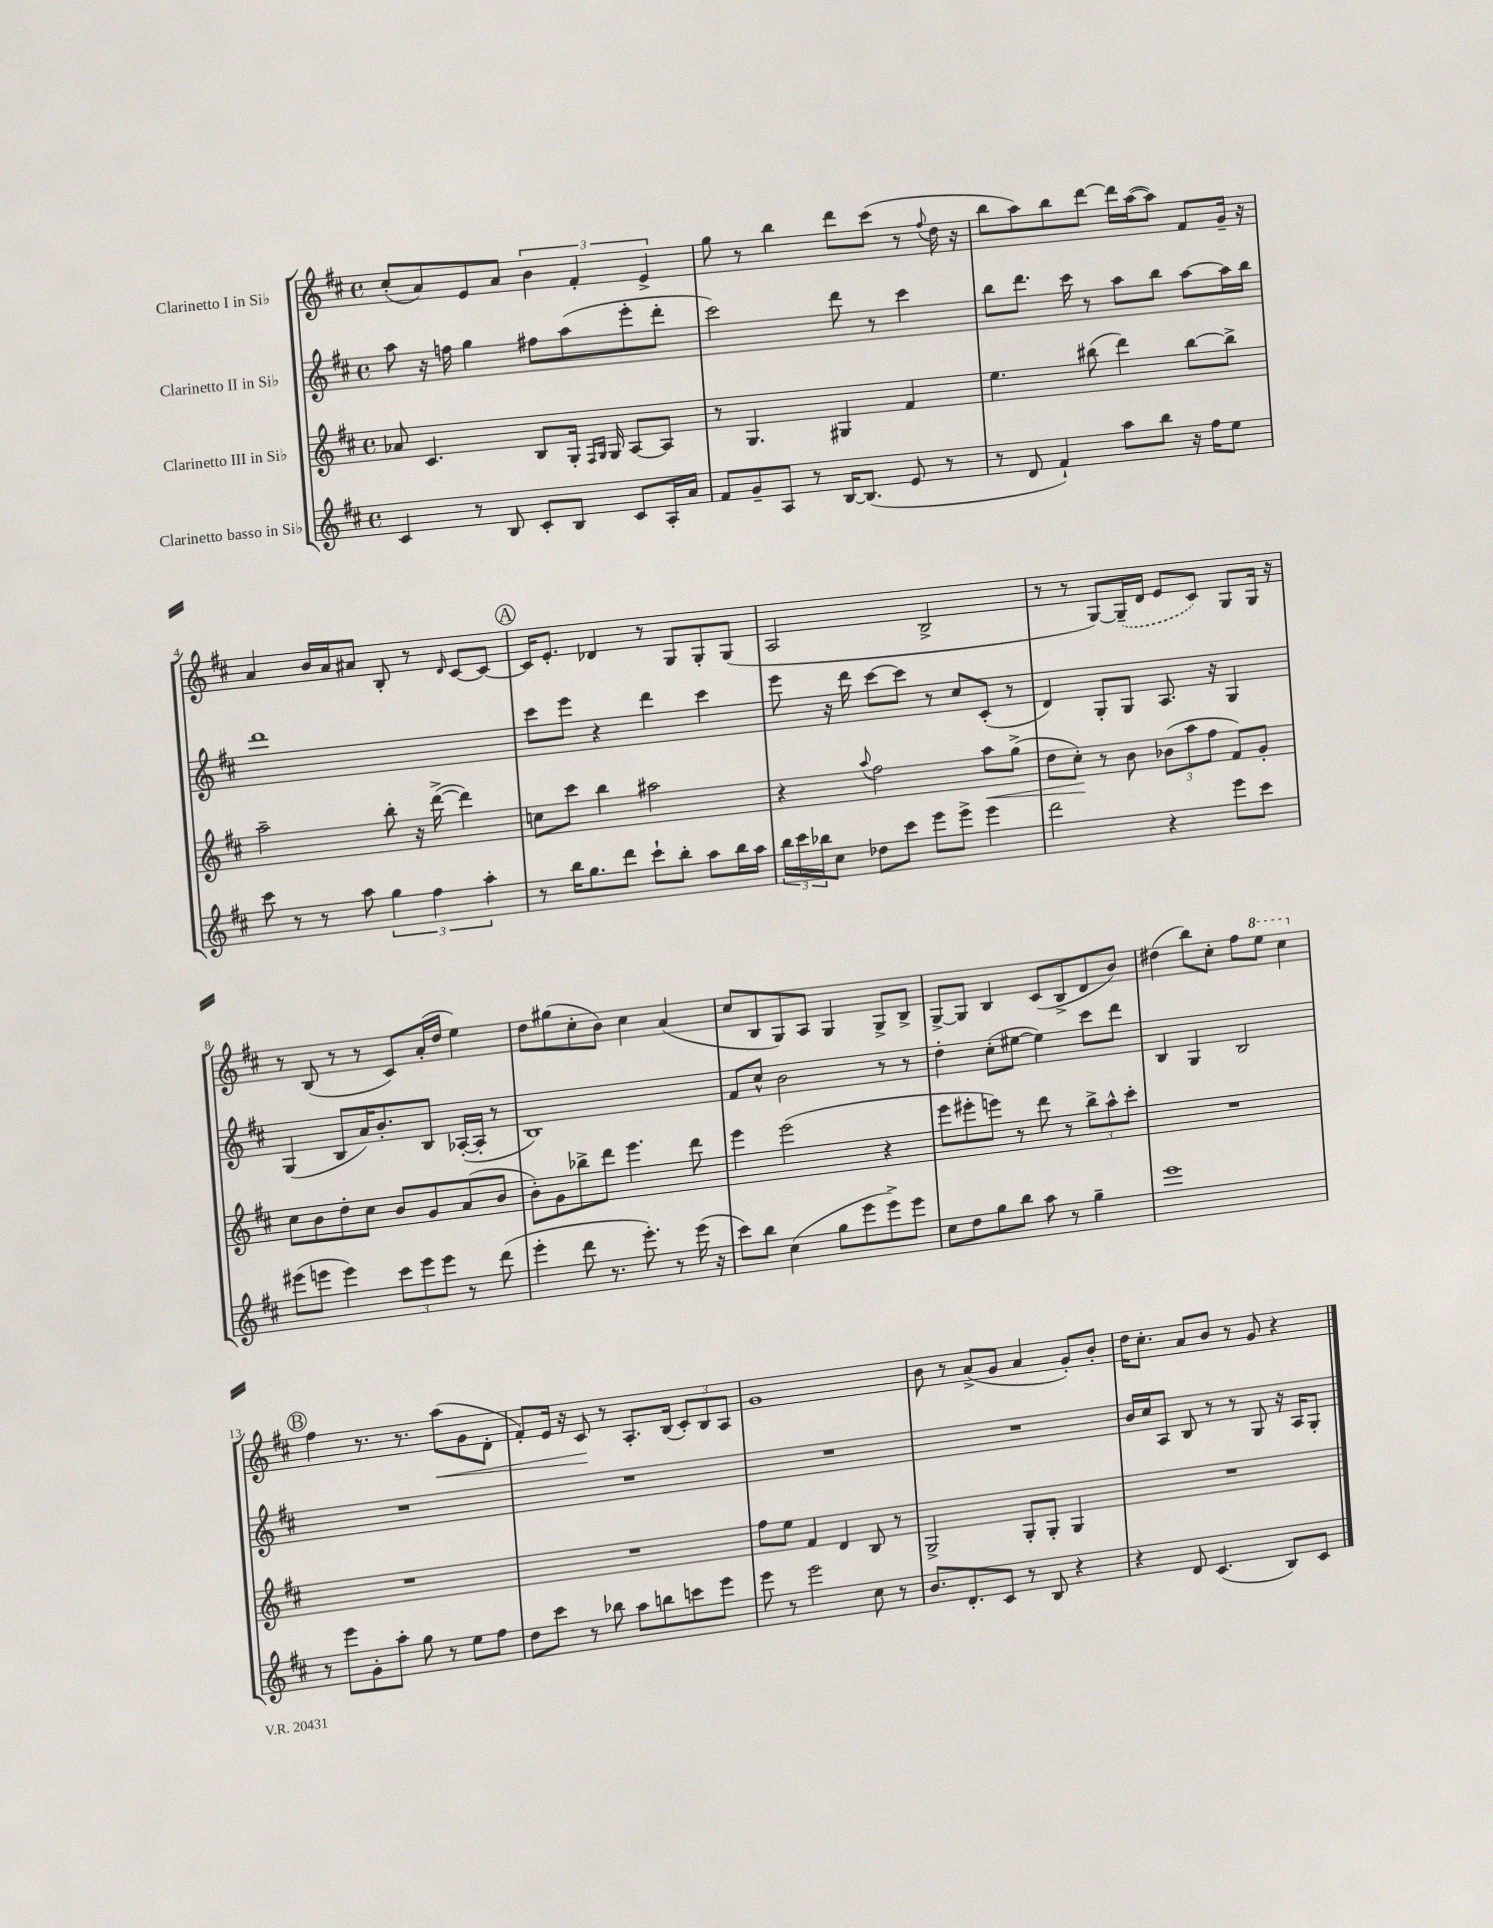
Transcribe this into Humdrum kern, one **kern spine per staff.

**kern	**kern	**kern	**kern
*staff4	*staff3	*staff2	*staff1
*clefG2	*clefG2	*clefG2	*clefG2
*k[f#c#]	*k[f#c#]	*k[f#c#]	*k[f#c#]
*M4/4	*M4/4	*M4/4	*M4/4
*met(c)	*met(c)	*met(c)	*met(c)
4c#	8a-	8aa	(8cc#'
.	4.c#	16r	8a)
.	.	16ff	.
8r	.	4gg	8e
8B	.	.	8a
8c#'	8B	8ff#	6b
8B	16G'	(8aa	.
.	.	.	6f#'
.	16qqF#	.	.
.	16qqG	.	.
.	16G	.	.
8c#	[8A	8eee'	.
.	.	.	6e^
16A'	8A]	8ddd'	.
16a	.	.	.
=	=	=	=
8f#	8r	2ccc#)	8gg
8g~	4.G	.	8r
8A	.	.	4bb
8r	.	.	.
[16B	4G#	8ddd	8ddd
(8.B]	.	.	.
.	.	8r	(8ccc#
8e	4f#	4ccc#	8r
.	.	.	8qqff#
8r	.	.	16dd
.	.	.	16r
=	=	=	=
8r	4.ee	8bb	8bb
8d	.	8.ddd	8aa)
4f#`)	.	.	8bb
.	.	16ccc#	.
.	(8bb#	8r	[8ddd
8aa	4ddd)	8aa	16ddd]
.	.	.	([16aa
8bb	.	8bb	8aa])
16r	[8bb#	[8aa	8f#
16ff#	.	.	.
8ee	8bb#^]	16aa]	16g~
.	.	16bb	16r
=	=	=	=
8ccc#	2aa~	1ddd	4a
8r	.	.	.
8r	.	.	16b
.	.	.	16a
8aa	.	.	8a#
6gg	8bb'	.	8B'
.	16r	.	8r
6ff#	.	.	.
.	([16ddd^	.	.
.	.	.	16qqd
.	4ddd])	.	[8c#
6aa'	.	.	.
.	.	.	8c#_
=	=	=	=
8r	8cc	8ccc#	16c#]
.	.	.	8.e'
16bb	8ccc#	8eee	.
8.gg	.	.	.
.	4bb	4r	4d-
8ddd	.	.	.
8ccc#`	2aa#	4ddd	8r
8bb'	.	.	8G
8aa	.	4ccc#	8G'
16bb	.	.	(8G
16aa	.	.	.
=	=	=	=
24bb	4r	8eee	2A
24ccc#	.	.	.
24bb-	.	.	.
8cc#	.	16r	.
.	.	16ddd	.
.	8qqaa	.	.
8dd-	2ff#	[8ccc#	.
8ccc#	.	8ccc#]	.
8eee	.	8r	2B^
8eee^	.	8cc#	.
4eee	8aa	(8c#'	.
.	(8gg^	8r	.
=	=	=	=
2ddd	8dd	4d)	8r
.	8cc#')	.	8r
.	8r	8G'	[8G)
.	8b	8G	(16G~]
.	.	.	16d
4r	(12b-	8.A	8e
.	12aa	.	.
.	.	.	8c#)
.	12ff#	.	.
.	.	16r	.
8eee	8f#)	4G	8G
8ccc#	8g'	.	16G
.	.	.	16r
=	=	=	=
(8eee#	8cc#	(4G	8r
8eee	8b	.	(8B
4eee)	8dd'	8B	8r
.	8cc#	16a)	8r
.	.	8.b'	.
12ccc#	8b	.	8c#)
12eee	.	.	.
.	8g	8B	(16a'
12eee	.	.	.
.	.	.	16dd
8r	(8a	([16A-'	4ee)
.	.	16A-']	.
(8ddd	8b	8r	.
=	=	=	=
4eee'	8b')	1B)	8dd
.	8g	.	(8gg#
8ddd	8bb-^	.	8cc#'
8.r	8ddd	.	8b)
.	4.eee	.	4cc#
8.eee')	.	.	.
8r	.	.	(4a
(16eee	8ddd	.	.
16r	.	.	.
=	=	=	=
8ccc#)	4eee	8f#	8cc#
8bb	.	8cc#^^	8B
(4cc#	(2eee	2b	8G)
.	.	.	8A
8gg	.	.	4G
8eee	.	.	.
8eee^)	4r	8r	8G^
8eee	.	8r	8B^
=	=	=	=
8cc#	8eee	4dd'	[8G^
8dd	8eee#'	.	8G]
8gg	8eee)	(8cc#'	4B
8bb	8r	[8ee#	.
8aa	8ddd	4ee#])	(8c#
8r	8r	.	8B^
4gg~	12bb^	8ccc#	8d
.	12aa^^	.	.
.	.	8ddd	8b)
.	12ccc#'	.	.
=	=	=	=
1eee	1r	4B	(4dd#
.	.	4G	8bb)
.	.	.	8cc#'
.	.	2B	8ff#
.	.	.	8eee
.	.	.	4ccc#
=	=	=	=
8r	1r	1r	4ff#
8eee	.	.	.
8g'	.	.	8.r
8aa'	.	.	.
.	.	.	8.r
8gg	.	.	.
8r	.	.	(8aa
8ee	.	.	8g
8ff#	.	.	8d'
=	=	=	=
8dd	1r	1r	8f#')
8ccc#	.	.	16e
.	.	.	16r
8r	.	.	8c#
8bb-	.	.	8r
8aa	.	.	8.A'
8bb	.	.	.
.	.	.	(16B
8ccc	.	.	12c#')
.	.	.	12B
8eee	.	.	.
.	.	.	12A
=	=	=	=
8eee	8ff#	1r	1g
8r	8ee	.	.
2eee	4f#	.	.
.	4d	.	.
8cc#	8B	.	.
8r	8r	.	.
=	=	=	=
8.b	2G^	1r	8b
.	.	.	8r
8.d'	.	.	.
.	.	.	(8a^
8c#	.	.	8g
8r	8G'	.	4a
8B	8G'	.	.
4r	4G	.	8g')
.	.	.	8b'
=	=	=	=
4r	1r	16b	16dd
.	.	16cc#	8.cc#'
.	.	8A	.
8d	.	8B	8a
(4.c#	.	8r	8b
.	.	8r	8r
.	.	8G	8g
8B)	.	16r	4r
.	.	16A	.
8c#	.	8G'	.
==	==	==	==
*-	*-	*-	*-
